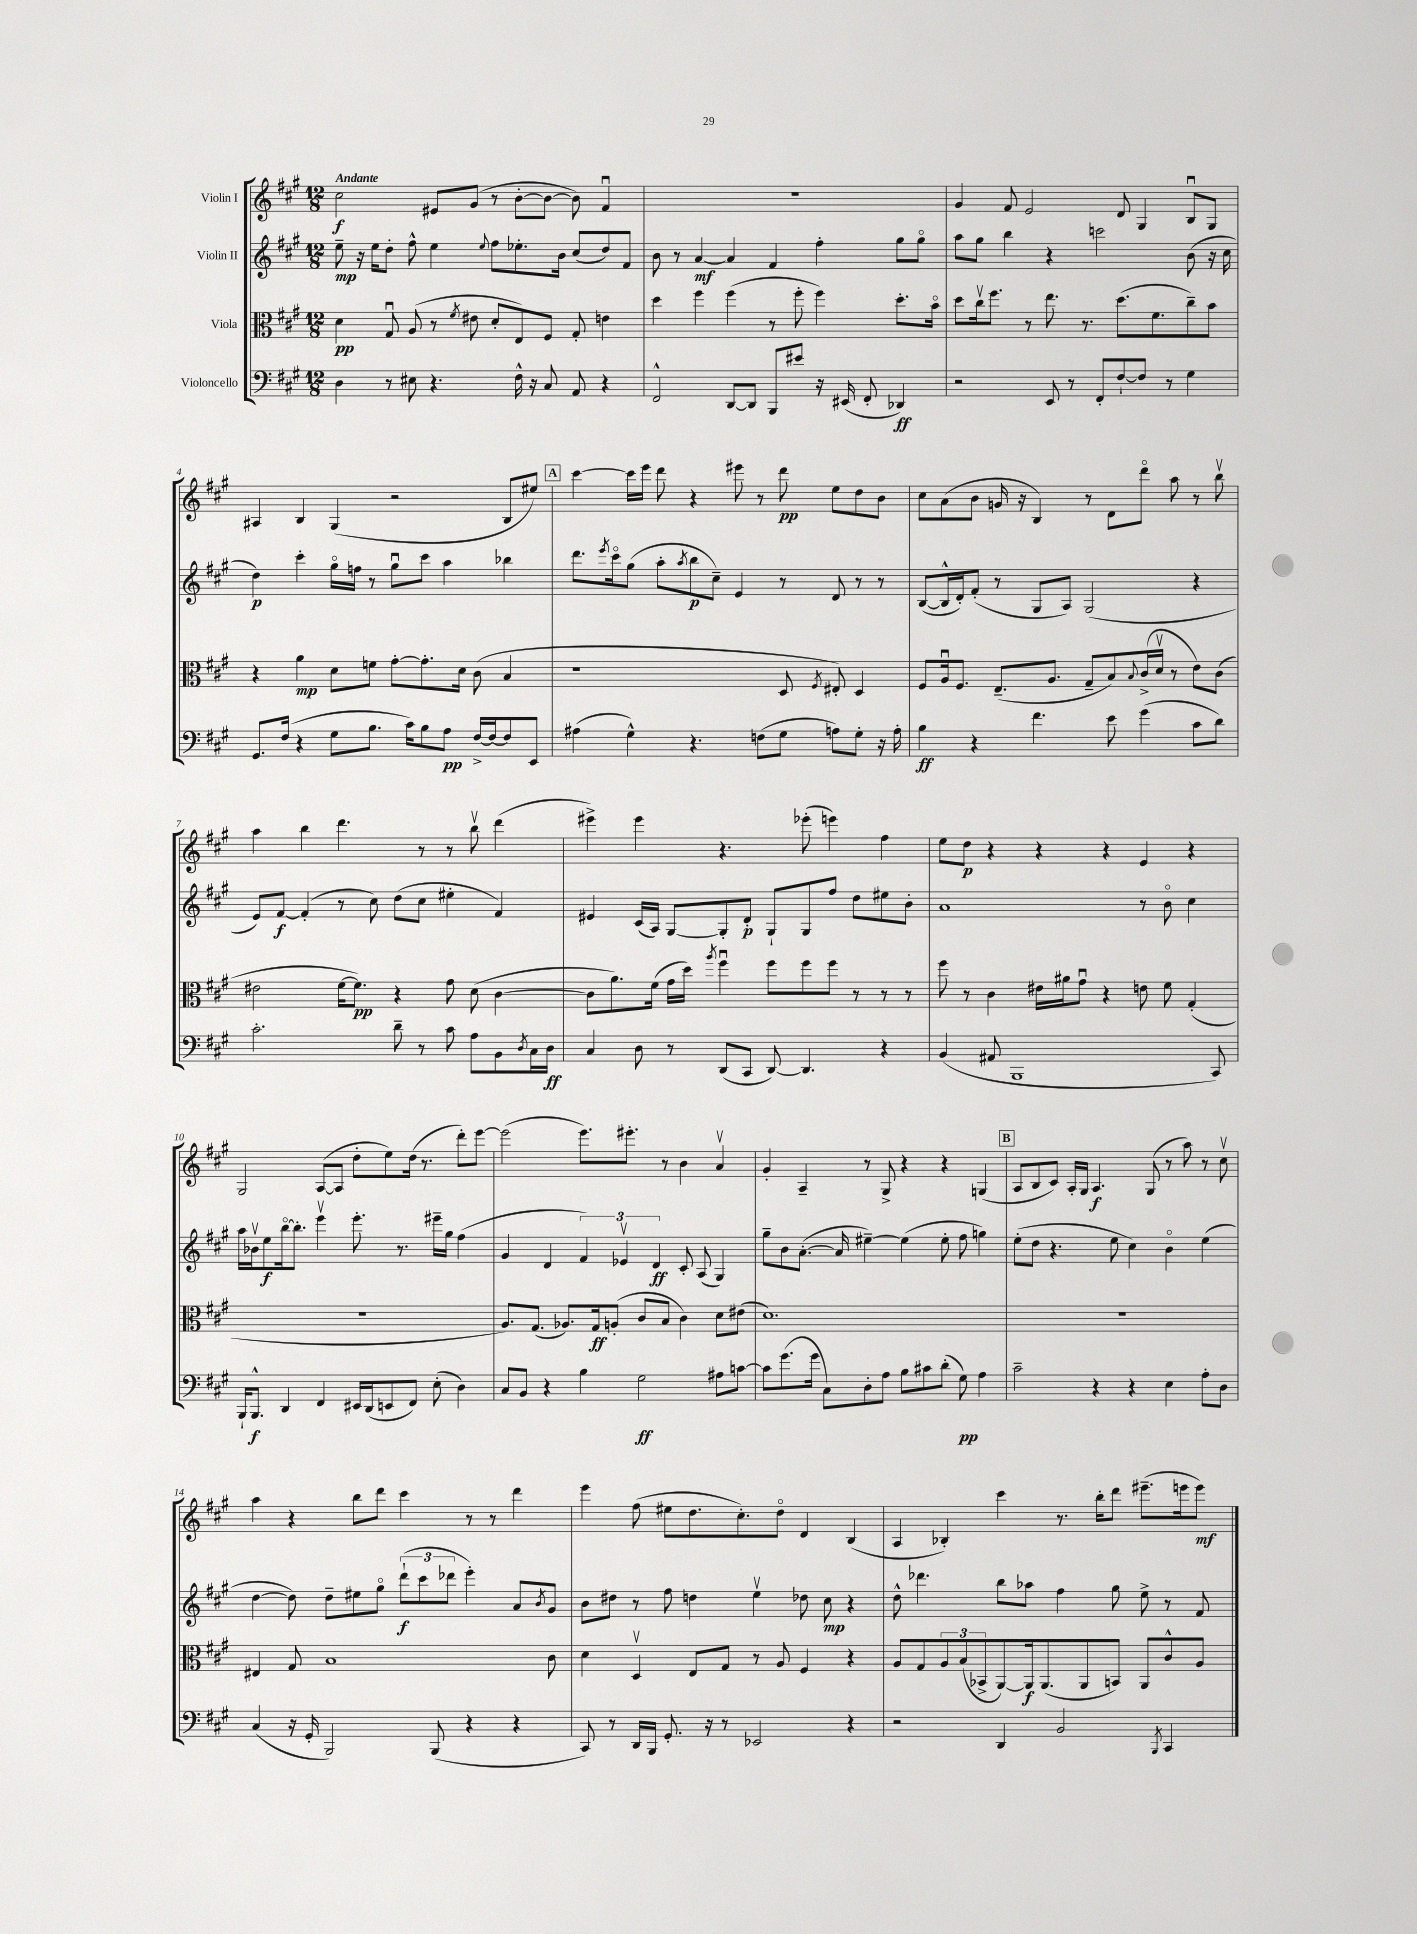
<<
\new StaffGroup <<
\new Staff = "s0" \with { instrumentName = "Violin I" } {
    \clef treble \key a \major \numericTimeSignature \time 12/8 \tempo "Andante"
    cis''2\f eis'8 gis'8( r8 b'8~-. b'8~ b'8) fis'4\downbow |
    R1. |
    gis'4 fis'8 e'2 d'8 gis4 b8\downbow gis8 |
    ais4 b4 gis4( r2 b8 eis''8) |
    \mark \markup { \box "A" } cis'''4~ cis'''16 e'''16 d'''8 r4 eis'''8 r8 d'''8\pp e''8 d''8 b'8 |
    cis''8 a'8( b'8 g'16 r16 b4) r8 d'8 d'''8\flageolet a''8 r8 b''8\upbow |
    a''4 b''4 d'''4. r8 r8 b''8\upbow d'''4( |
    eis'''4->) eis'''4 r4. ees'''8-.( e'''4) fis''4 |
    e''8 d''8\p r4 r4 r4 e'4 r4 |
    gis2 a8~( a8 d''8-. e''8) d''16( r8. d'''8-.) e'''8~ |
    e'''2( e'''8.) eis'''8.-. r8 b'4 a'4\upbow |
    gis'4-. a4-- r8 gis8-> r4 r4 g4( |
    \mark \markup { \box "B" } a8 b8 cis'8) a16-. gis16 a4.\f gis8( r8 a''8) r8 cis''8\upbow |
    a''4 r4 b''8 d'''8 cis'''4 r8 r8 d'''4 |
    e'''4 fis''8( eis''8 d''8. cis''8.-.) d''8\flageolet d'4 b4( |
    a4 bes4-.) cis'''4 r8. b''16-. d'''8 eis'''8.--( e'''16 e'''8\mf) \bar "|." |
}
\new Staff = "s1" \with { instrumentName = "Violin II" } {
    \clef treble \key a \major \numericTimeSignature \time 12/8
    e''8--\mp r16 e''16 d''8-. fis''8-^ e''4 \appoggiatura { e''8 } fis''8 ees''8.-. b'16 cis''8( d''8) fis'8 |
    b'8 r8 a'4~\mf a'4 fis'4 fis''4-. gis''8 gis''8\flageolet |
    a''8 gis''8 b''4 r4 c'''2 b'8( r16 cis''16 |
    d''4\p) cis'''4-. gis''16\flageolet f''16 r8 gis''8\downbow cis'''8 a''4 bes''4 |
    \mark \markup { \box "A" } d'''8. \acciaccatura { e'''8 } cis'''16\flageolet gis''8( a''8-. \acciaccatura { a''8 } b''8\p cis''8--) e'4 r8 d'8 r8 r8 |
    b8~( b16-^ d'16-.) fis'8-.( r8 gis8 a8) gis2( r4 |
    e'8) fis'8~\f fis'4-.( r8 cis''8) d''8( cis''8 eis''4-. fis'4) |
    eis'4 cis'16( a16) gis8~ gis8-. d'8-.\p gis8-! gis8 fis''8 d''8 eis''8 b'8-. |
    a'1 r8 b'8\flageolet cis''4 |
    a''16 bes'16\upbow e''8\f b''16~\flageolet b''8.-. e'''4\upbow e'''8.-. r8. eis'''16-- gis''16 fis''4( |
    gis'4 d'4 \tuplet 3/2 { fis'4) ees'4\upbow d'4\ff } cis'8-. a8( gis4) |
    gis''8-- b'8 a'8.~-.( a'16 eis''4~--) eis''4( eis''8-. fis''8 g''4) |
    \mark \markup { \box "B" } e''8-.( d''8 r4. e''8 cis''4) b'4\flageolet e''4( |
    d''4~ d''8) d''8-- eis''8 gis''8\flageolet \tuplet 3/2 { d'''8-!\f( cis'''8 des'''8 } e'''4-.) a'8 \acciaccatura { b'8 } gis'8 |
    b'8 dis''8 r8 fis''8 d''4 e''4\upbow des''8 cis''8\mp r4 |
    d''8-^ des'''4. b''8 aes''8 fis''4 gis''8 e''8-> r8 fis'8 \bar "|." |
}
\new Staff = "s2" \with { instrumentName = "Viola" } {
    \clef alto \key a \major \numericTimeSignature \time 12/8
    d'4\pp gis8\downbow a8( r8 \acciaccatura { fis'8 } eis'8 d'8-. e8) fis8 gis8-. e'4 |
    d''4 fis''4 fis''4( r8 fis''8-. fis''4) d''8.-. b'16\flageolet |
    d''8 cis''16\upbow fis''8. r8 e''8. r8. d''8.( fis'8. cis''8--) b'8 |
    r4 a'4\mp d'8 f'8 gis'8~-. gis'8.-. d'16 cis'8( b4 |
    \mark \markup { \box "A" } r1 d8 \acciaccatura { fis8 } eis8-.) d4 |
    fis8 a16\downbow fis8. e8.--( a8. gis8-- b8) \appoggiatura { b8 } cis'16->( d'16\upbow r8 e'8) cis'8( |
    eis'2 fis'16~ fis'8.\pp) r4 gis'8 d'8( cis'4~ |
    cis'8 a'8.) fis'16( gis'16 d''16) \acciaccatura { a''8 } fis''4\downbow fis''8 fis''8 fis''8 r8 r8 r8 |
    fis''8 r8 cis'4 eis'16 ais'16 gis'8\downbow r4 e'8 fis'8 gis4-.( |
    R1. |
    a8.) gis8.( aes8.) gis16\ff a8-.( cis'8 b8 cis'4) d'8 eis'8( |
    d'1.) |
    \mark \markup { \box "B" } R1. |
    eis4 gis8 b1 cis'8 |
    d'4 d4\upbow e8 gis8 r8 a8 fis4 r4 |
    a8 gis8 \tuplet 3/2 { a8 b8( bes,8-> } a,8~) a,16\f a,8.( a,8 b,8) a,8 cis'8-^ a8 \bar "|." |
}
\new Staff = "s3" \with { instrumentName = "Violoncello" } {
    \clef bass \key a \major \numericTimeSignature \time 12/8
    d4 r8 eis8 r4. fis16-^ r16 cis8 a,8 r4 |
    fis,2-^ d,8~ d,8 b,,8 eis'8 r16 eis,16( fis,8-. des,4\ff) |
    r2 e,8 r8 fis,8-. fis8~-! fis8 r8 gis4 |
    gis,8. fis16( r4 gis8 b8. cis'16) b8 a8\pp fis16~-> fis16~ fis8 e,8 |
    \mark \markup { \box "A" } ais4( gis4-^) r4. f8( gis8 a8) gis8-. r16 a16-. |
    b4\ff r4 fis'4. e'8 gis'4( cis'8 d'8) |
    cis'2.-. d'8-- r8 cis'8 a8 b,8 \acciaccatura { d8 } cis16 d16\ff |
    cis4 d8 r8 d,8( cis,8 d,8~) d,4. r4 |
    b,4( ais,8 b,,1 cis,8) |
    b,,16-! b,,8.-^\f d,4 fis,4 eis,16 d,16( e,8 fis,8) e8-.( d4) |
    cis8 b,8 r4 b4 gis2\ff ais8 c'8~ |
    c'8 gis'8.( gis'16 cis8) d8-. a8 b8 cis'8 d'8-.( gis8\pp) a4 |
    \mark \markup { \box "B" } cis'2-- r4 r4 e4 a8-. d8 |
    cis4( r16 gis,16-. b,,2) b,,8( r4 r4 |
    cis,8) r8 d,16 b,,16 gis,8.-. r16 r8 ees,2 r4 |
    r2 d,4 b,2 \acciaccatura { b,,8 } cis,4 \bar "|." |
}
>>
>>
